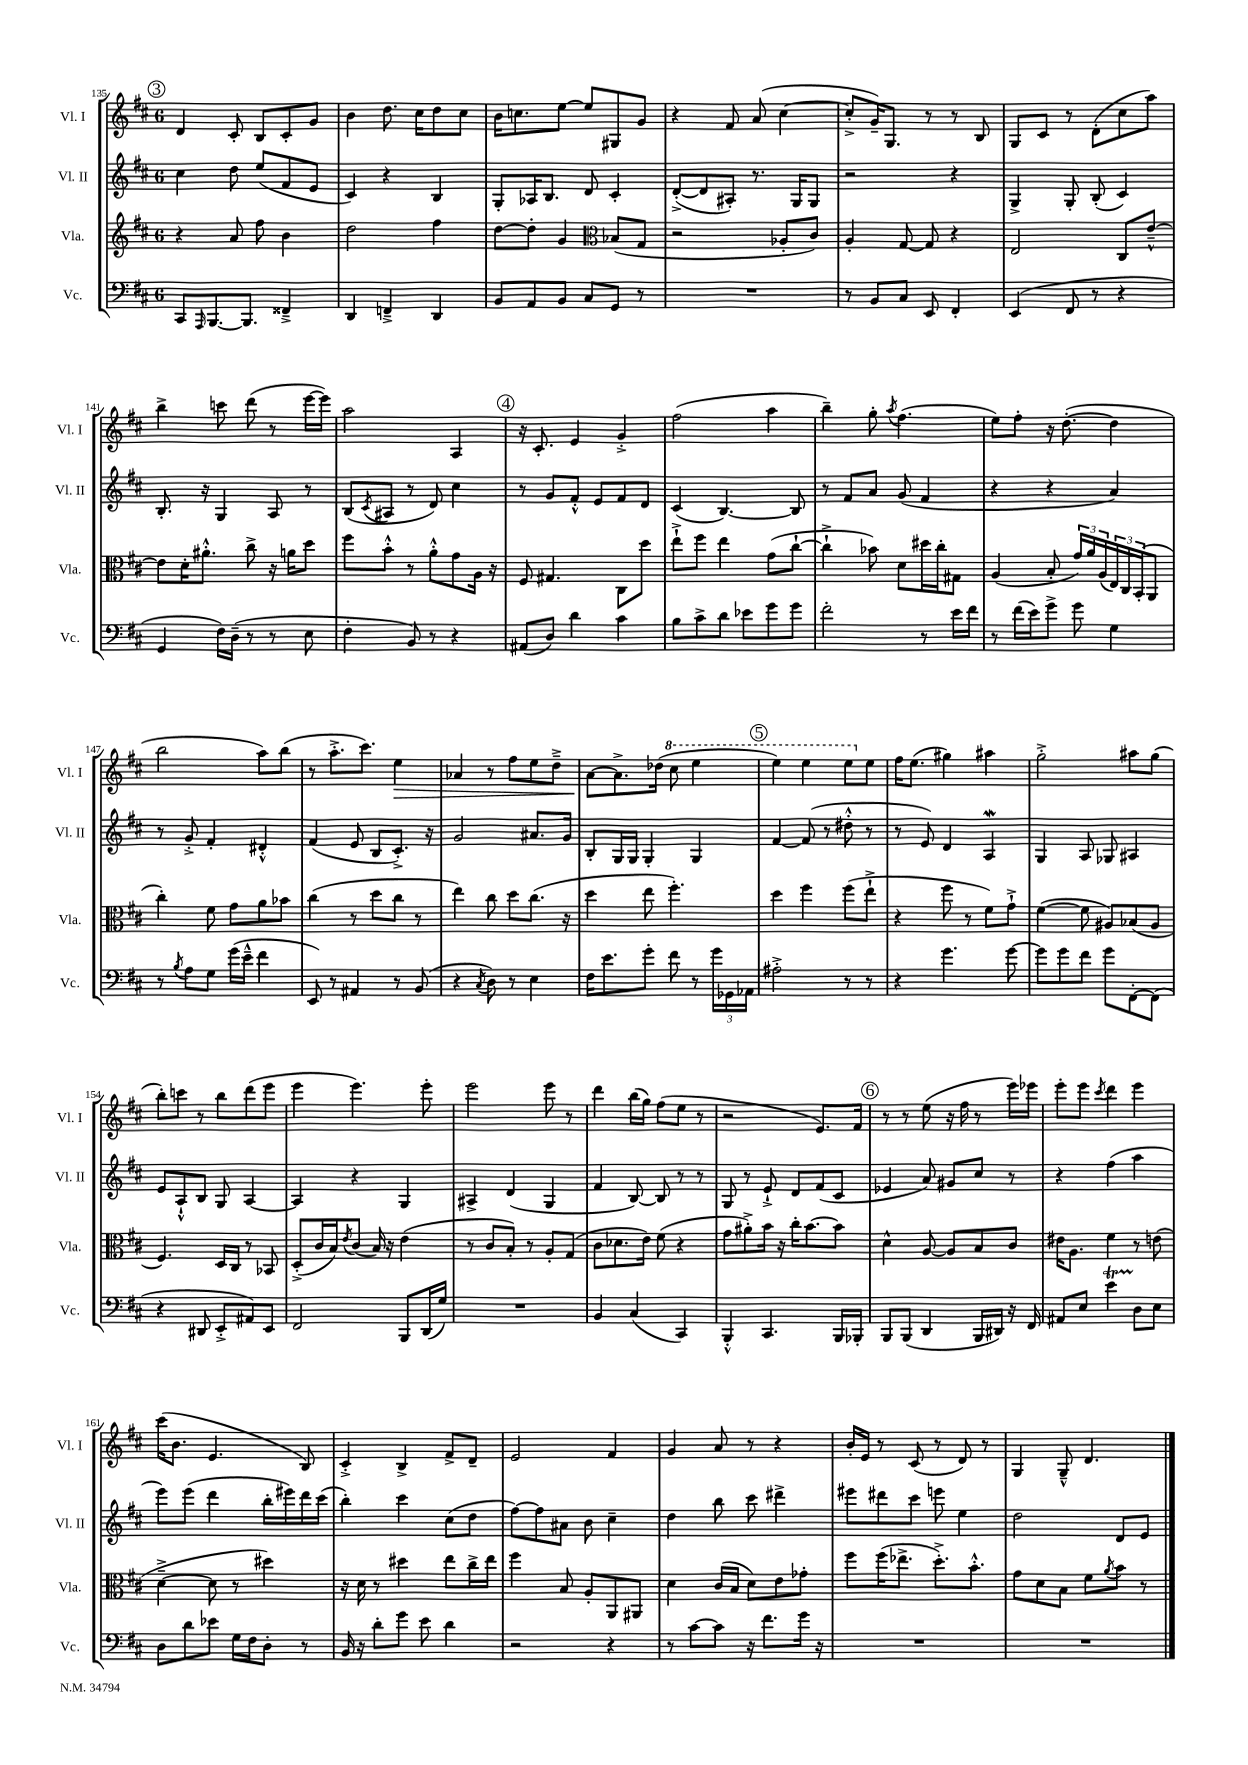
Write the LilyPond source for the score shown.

<<
\new StaffGroup <<
\new Staff = "s0" \with { instrumentName = "Vl. I" shortInstrumentName = "Vl. I" } {
    \clef treble \key d \major \once \override Staff.TimeSignature.style = #'single-digit \time 6/8
    \mark \markup { \circle "3" } d'4 cis'8-. b8 cis'8-. g'8 |
    b'4 d''8. cis''16 d''8 cis''8 |
    b'16 c''8. e''8~ e''8 gis8 g'8 |
    r4 fis'8 a'8( cis''4~ |
    cis''8-.-> g'16--) g8. r8 r8 b8 |
    g8 cis'8 r8 d'8-.( cis''8 a''8) |
    b''4-> c'''8 d'''8( r8 e'''16~ e'''16) |
    a''2 a4 |
    \mark \markup { \circle "4" } r16 cis'8.-. e'4 g'4-.-> |
    fis''2( a''4 |
    b''4--) g''8-. \acciaccatura { a''8 } fis''4.( |
    e''8) fis''8-. r16 d''8.~-.( d''4 |
    b''2 a''8) b''8( |
    r8 a''8.-.-> cis'''8.) e''4\> |
    aes'4 r8 fis''8 e''8 d''8---> |
    a'8~\! a'8.-> des''16( \ottava #1 cis'''8 e'''4 |
    \mark \markup { \circle "5" } e'''4) e'''4 e'''8 \ottava #0 e''8 |
    fis''16 e''8.( gis''4) ais''4 |
    g''2-.-> ais''8 g''8( |
    b''8-.) c'''8 r8 b''8 d'''8( e'''8 |
    e'''4 e'''4.) e'''8-. |
    e'''2 e'''8 r8 |
    d'''4 b''16( g''16) fis''8( e''8 r8 |
    r2 e'8.) fis'16 |
    \mark \markup { \circle "6" } r8 r8 e''8( r16 fis''16 r8 e'''16) ees'''16 |
    e'''8-. e'''8 \acciaccatura { cis'''8 } d'''4 e'''4 |
    cis'''16( b'8. e'4. b8) |
    cis'4-.-> b4-> fis'8-> d'8-- |
    e'2 fis'4 |
    g'4 a'8 r8 r4 |
    b'16-. e'16 r8 cis'8( r8 d'8) r8 |
    g4 g8---^ d'4. \bar "|." |
}
\new Staff = "s1" \with { instrumentName = "Vl. II" shortInstrumentName = "Vl. II" } {
    \clef treble \key d \major \once \override Staff.TimeSignature.style = #'single-digit \time 6/8
    \mark \markup { \circle "3" } cis''4 d''8 e''8( fis'8 e'8 |
    cis'4) r4 b4 |
    g8-. aes16 b8. d'8 cis'4-. |
    d'8~-.->( d'8 ais8-.) r8. g16 g8 |
    r2 r4 |
    g4-> g8-. b8-.( cis'4) |
    b8.-. r16 g4 a8 r8 |
    b8( \acciaccatura { cis'8 } ais8 r8 d'8) cis''4 |
    \mark \markup { \circle "4" } r8 g'8 fis'8-.-^ e'8 fis'8 d'8 |
    cis'4( b4.~) b8 |
    r8 fis'8 a'8 g'8( fis'4 |
    r4 r4 a'4) |
    r8 g'8-.-> fis'4-. dis'4-.-^ |
    fis'4( e'8 b8 cis'8.-.->) r16 |
    g'2 ais'8. g'16 |
    b8-. g16 g16 g4-. g4 |
    \mark \markup { \circle "5" } fis'4~ fis'8( r8 dis''8-.-^ r8 |
    r8 e'8) d'4 a4\mordent |
    g4 a8 ges8 ais4 |
    e'8 a8-!-^ b8 g8 a4~ |
    a4 r4 g4 |
    ais4-> d'4( g4 |
    fis'4 b8~) b8 r8 r8 |
    g8 r8 e'8-!-> d'8 fis'8( cis'8 |
    \mark \markup { \circle "6" } ees'4 a'8) gis'8 cis''8 r8 |
    r4 fis''4( a''4 |
    e'''8) e'''8( d'''4 b''16-. eis'''16) d'''16 cis'''16( |
    b''4-.) cis'''4 cis''8( d''8 |
    fis''8~) fis''8 ais'8 b'8 cis''4-- |
    d''4 b''8 cis'''8 dis'''4-> |
    eis'''8 dis'''8 cis'''8 e'''8 e''4 |
    d''2 d'8 e'8 \bar "|." |
}
\new Staff = "s2" \with { instrumentName = "Vla." shortInstrumentName = "Vla." } {
    \clef treble \key d \major \once \override Staff.TimeSignature.style = #'single-digit \time 6/8
    \mark \markup { \circle "3" } r4 a'8 fis''8 b'4 |
    d''2 fis''4 |
    d''8~ d''8-. g'4 \clef alto bes8( g8 |
    r2 aes8-. cis'8) |
    a4-. g8~ g8 r4 |
    e2 cis8 e'8~---^ |
    e'8 d'16-. ais'8.-.-^ cis''8-> r16 a'16 d''8 |
    fis''8 b'8-.-^ r8 a'8-.-^ g'8 a16 r16 |
    \mark \markup { \circle "4" } fis8 gis4. cis8 d''8 |
    e''8-!-> fis''8 e''4 g'8( cis''8~-! |
    cis''4-!-> bes'8) d'8 dis''16 cis''16-. gis8 |
    a4( b8-. \tuplet 3/2 { g'16) a'16 a16( } \tuplet 3/2 { e16) cis16 b,16-.( } a,8 |
    cis''4-.) fis'8 g'8 a'8 bes'8 |
    cis''4( r8 d''8 cis''8 r8 |
    e''4) cis''8 d''8 cis''8.( r16 |
    d''4 e''8 fis''4.-.) |
    \mark \markup { \circle "5" } d''4 fis''4 fis''8( e''8-!-> |
    r4 fis''8 r8 fis'8) g'8-!-> |
    fis'4~( fis'8 ais8) bes8( ais8 |
    fis4.) d16 cis16 r8 bes,8 |
    d8-.->( cis'16 b16) \acciaccatura { e'8 } cis'8( b16) r16 e'4( |
    r8 cis'8 b8-.) r8 a8-. g8( |
    cis'8 des'8. e'16) fis'8( r4 |
    g'8 ais'8-.->) b'16 r16 cis''16-. b'8.~ b'8 |
    \mark \markup { \circle "6" } d'4-^ a8~ a8 b8 cis'8 |
    eis'16 a8. fis'4 r8 e'8( |
    d'4~---> d'8 r8 dis''4) |
    r16 d'16 r8 dis''4 e''8 cis''16-> e''16 |
    fis''4 b8 a8-. a,8 ais,8 |
    d'4 cis'16( b16 d'8) e'8 ges'8-. |
    fis''8 fis''16( ees''8.-> d''8.-.->) b'8.-.-^ |
    g'8 d'8 b8 fis'8 \acciaccatura { a'8 } b'8 r8 \bar "|." |
}
\new Staff = "s3" \with { instrumentName = "Vc." shortInstrumentName = "Vc." } {
    \clef bass \key d \major \once \override Staff.TimeSignature.style = #'single-digit \time 6/8
    \mark \markup { \circle "3" } cis,8 \grace { a,,16 } b,,8.~ b,,8. fisis,4---> |
    d,4 f,4---> d,4 |
    b,8 a,8 b,8 cis8 g,8 r8 |
    R2. |
    r8 b,8 cis8 e,8 fis,4-. |
    e,4( fis,8 r8 r4 |
    g,4 fis16) d16--( r8 r8 e8 |
    fis4-. b,8) r8 r4 |
    \mark \markup { \circle "4" } ais,8( d8) d'4 cis'4 |
    b8 cis'8-> d'8 ees'8 g'8 g'8 |
    fis'2-. r8 e'16 fis'16 |
    r8 fis'16( e'16) g'8-> g'8 g4 |
    r8 \acciaccatura { b8 } a8 g8 g'16( e'16---^ fis'4 |
    e,8) r8 ais,4 r8 b,8( |
    r4 \acciaccatura { cis8 } d8) r8 e4 |
    fis16 e'8. g'8-. fis'8 r8 \tuplet 3/2 { g'16 ges,16 aes,16 } |
    \mark \markup { \circle "5" } ais2-.-> r8 r8 |
    r4 g'4. g'8~ |
    g'8 g'8 fis'8 g'8 fis,8~-. fis,8( |
    r4 dis,8 e,8-.-> ais,8) e,8 |
    fis,2 b,,8 d,16( g16) |
    R2. |
    b,4 cis4( cis,4) |
    b,,4-.-^ cis,4. b,,16 bes,,16-. |
    \mark \markup { \circle "6" } b,,8 b,,8( d,4 b,,16 dis,16) r16 fis,16 |
    ais,8 e8 e'4\startTrillSpan d8\stopTrillSpan e8 |
    d8 d'8 ees'8 g16 fis16 d8-. r8 |
    b,16 r16 d'8-. g'8 e'8 d'4 |
    r2 r4 |
    r8 cis'8~ cis'8 r16 fis'8. g'16 r16 |
    R2. |
    R2. \bar "|." |
}
>>
>>
\layout { \context { \Score currentBarNumber = #135 } }
